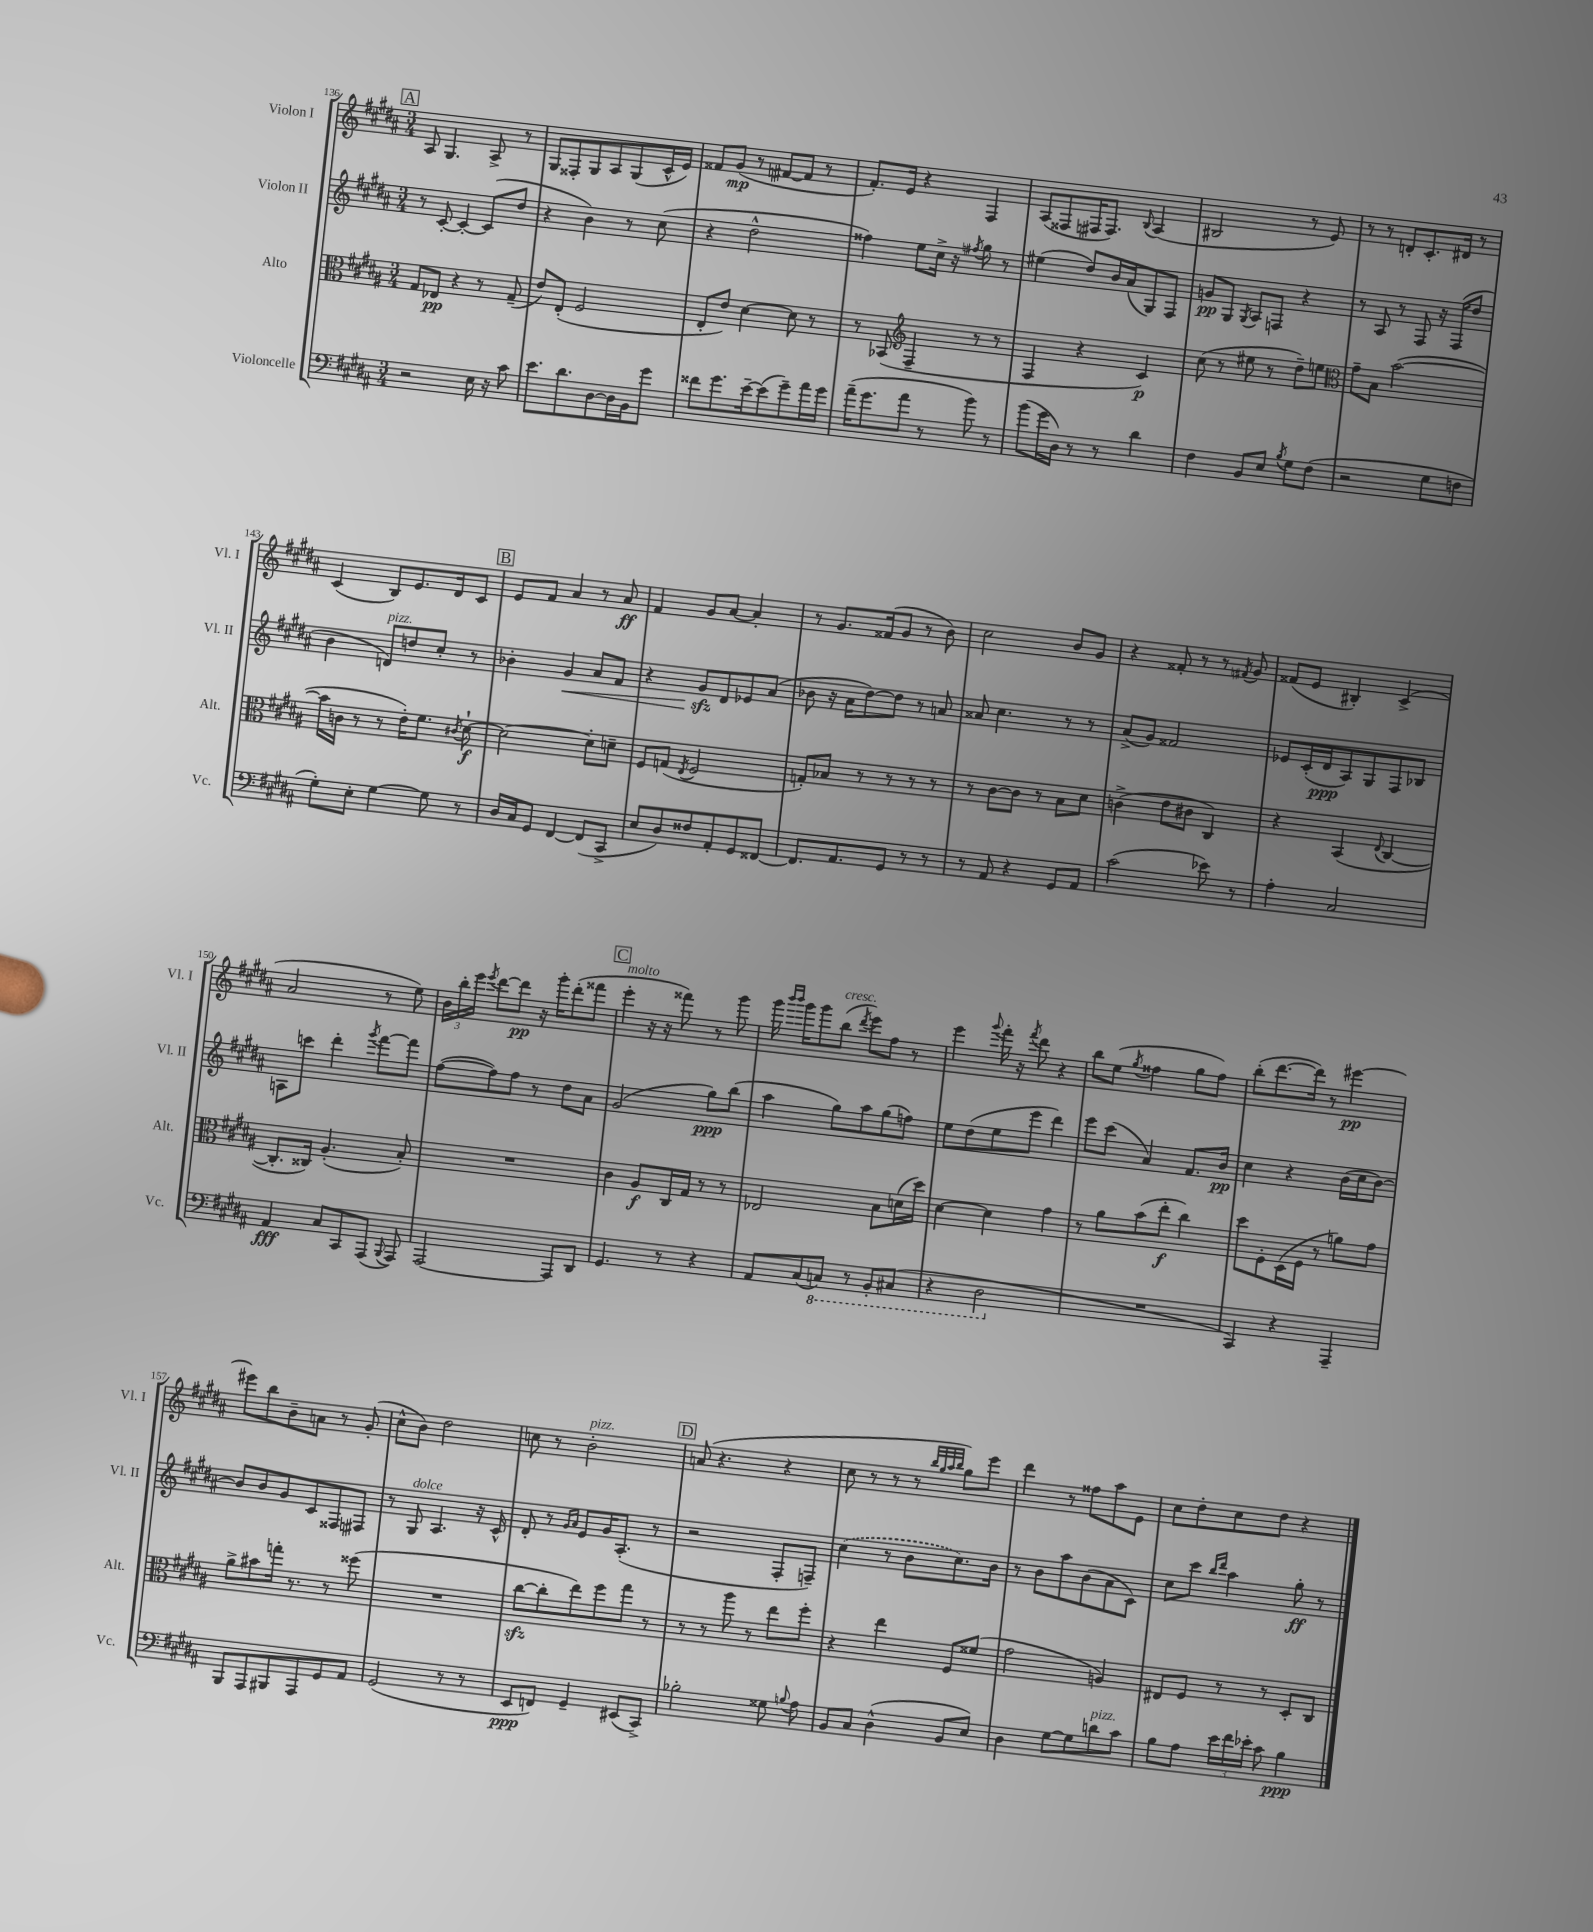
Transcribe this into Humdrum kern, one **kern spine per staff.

**kern	**kern	**kern	**kern
*staff4	*staff3	*staff2	*staff1
*clefF4	*clefC3	*clefG2	*clefG2
*k[f#c#g#d#a#]	*k[f#c#g#d#a#]	*k[f#c#g#d#a#]	*k[f#c#g#d#a#]
*M3/4	*M3/4	*M3/4	*M3/4
2r	8G#	8r	8A#
.	8E-	[8c#'	4.G#
.	4r	4c#'_	.
16E	8r	(8c#]	8A#^
16r	.	.	.
8c#	(8G#~	8dd#	8r
=	=	=	=
8.e	8e)	4r	8G#
.	(8E'	.	8F##'
8.d#	.	.	.
.	2F#	4b)	8G#
[8D#	.	.	8A#
16D#]	.	8r	(8G#
16BB	.	.	.
8g#	.	(8cc#	16c#^^
.	.	.	16e)
=	=	=	=
8f##	8E'	4r	8f##
8.g#	8e)	.	(8g#
.	[4d#	2dd#^^	8r
[16e~	.	.	.
(8e]	.	.	[8f#
8g#~)	8d#]	.	8f#]
16a#	8r	.	8r
16g#	.	.	.
=	=	=	=
(16a#~	8r	4ff##)	8.f#')
8.g#	.	.	.
.	(8BB-	.	.
.	.	.	16e
*	*clefG2	*	*
8a#	4F#~	8ee	4r
8r	.	16cc#^	.
.	.	16r	.
.	.	8qff#	.
8b)	8r	8gg#	4F#
8r	8r	8r	.
=	=	=	=
(8b	4F#	(4ee#	(8A#
16g#	.	.	8F##
16D#)	.	.	.
8r	4r	8dd#)	16F#
.	.	.	8.F#)
8r	.	16b	.
.	.	(16a#	.
.	.	.	8qqB
4d#	4c#)	8G#)	(4A#
.	.	8F#	.
=	=	=	=
4F#	(8cc#	8g	2B#
.	8r	8G#	.
.	.	8qG#	.
8BB	8ee#	8A#	.
8E	8r	8F	.
8qB	.	.	.
8G#	8dd#~)	4r	8r
(8F#	8ee	.	8e)
=	=	=	=
*	*clefC3	*	*
2r	8g#~	8r	8r
.	8B	8A#	8r
.	([2b	8r	8d'
.	.	8F#	8.c#'
8G#	.	16r	.
.	.	(16F#	16d#
8F	.	8dd#	8r
=	=	=	=
8G#')	16b]	4b	(4c#
.	16c	.	.
8E'	8r	.	.
[4G#	8r	8d)	8B)
.	16e')	8dd	8.e
.	8.f#	.	.
8G#]	.	8cc#'	.
.	.	.	16d#
.	8qc#	.	.
8r	[8d#`	8r	8c#
=	=	=	=
16D#	2d#_	4b-'	8e
16C#	.	.	.
8GG#	.	.	8f#
[4FF#	.	4g#	4a#
(8FF#]	8d#']	8a#	8r
8CC#^	8d~	8f#	8a#
=	=	=	=
8E	8F#	4r	4f#
8D#)	(8G	.	.
.	8qE	.	.
8F##	2F#	8g#	8g#
8AA#'	.	8d#	[8a#
8GG#	.	8e-	4a#']
[8FF##	.	(8a#	.
=	=	=	=
8.FF##]	8G')	8b-	8r
.	8B-	16r	8.g#
8.AA#	.	16a#	.
.	8r	[8dd#)	.
.	.	.	(16f##
8GG#	8r	8dd#]	8g#
8r	8r	8r	8r
8r	8r	8a	8b)
=	=	=	=
8r	8r	8a##	2cc#
8AA#	[8c#	4.cc#	.
4r	8c#]	.	.
.	8r	.	.
8GG#	8B	8r	8b
8AA#	8d#	8r	8g#
=	=	=	=
(2c#	(4c^	(8a#^	4r
.	.	8g#)	.
.	8e	2f##	8f##'
.	8c#	.	8r
8e-)	4C#)	.	8r
.	.	.	8qf#
8r	.	.	8g#
=	=	=	=
4A#'	4r	8e-	(8f##
.	.	(16c#'	8e
.	.	16d#	.
2C#	(4BB	8A#)	4B#')
.	.	8G#	.
.	8qqE	.	.
.	[4C#	8F#	(4c#^
.	.	8B-	.
=	=	=	=
4AA#	8.C#']	8A	2a#
.	.	8ccc	.
.	16C##)	.	.
8C#	(4.A#'	4ddd#'	.
8CC#	.	.	.
.	.	8qggg#	.
(8AAA#	.	[8fff#	8r
8qqBBB	.	.	.
8AAA#)	8B')	8fff#]	8ee)
=	=	=	=
[2AAA#	2.r	([8ff#	24b
.	.	.	24bb'
.	.	.	24eee
.	.	.	8qeee
.	.	8ff#])	[8ddd#
.	.	8ff#	8ddd#]
.	.	8r	16r
.	.	.	16ggg#'
8AAA#]	.	8dd#	(8ddd#'
8DD#	.	8a#	8fff##
=	=	=	=
4.GG#	4c#	(2g#	4eee'
.	8A#	.	16r
.	.	.	16r
8r	16C#	.	8fff##)
.	16G#	.	.
4r	8r	8gg#)	8r
.	8r	(8bb	8ggg#
=	=	=	=
8AA#	2E-	4aa#	16ggg#
.	.	.	16qqbbb
.	.	.	16qqbbb
.	.	.	16ggg#
(8C#	.	.	8ggg#
8CC)	.	8gg#)	(8bb
.	.	.	8qddd#
8r	.	8aa#	8eee)
8BBB'	8B	(8gg#	8ff#
(8CC#	(16d	8ff)	8r
.	16dd#)	.	.
=	=	=	=
4r	[4d#	8ee	4eee
.	.	(8dd#	.
.	.	.	8qqggg#
2DD#	4d#]	8ee	16fff#'
.	.	.	16r
.	.	.	8qfff#
.	.	8eee	8ddd#
.	4g#	4ddd#)	4r
=	=	=	=
2.r	8r	8eee	8bb
.	8a#	(8ccc#	(8ee
.	.	.	8qgg#
.	(8b	4a#)	4ff##
.	8ee'	.	.
.	4cc#)	8.f#	8gg#
.	.	.	8ff##)
.	.	16b	.
=	=	=	=
4CC#)	8dd#	4cc#	(8bb'
.	8F#'	.	[8.ddd#
4r	(16D#	4r	.
.	16F#	.	16ddd#])
.	8r	.	8r
4AAA#~	8a)	(16b	[4eee#
.	.	16cc#	.
.	8g#	[8b)	.
=	=	=	=
8BBB	8a#^	8b]	8eee#]
8AAA#	8b#	8b	8bb
8BBB#	16gg'	8g#	8b~
.	8.r	.	.
8AAA#	.	8c#	8a
8GG#	8r	8F##	8r
8AA#	(8ff##	8F#	(8g#'
=	=	=	=
(2GG#	2.r	8r	8cc#^^
.	.	8G#	8b)
.	.	4.A#	2dd#
8r	.	.	.
8r	.	16r	.
.	.	16c#^^	.
=	=	=	=
8EE	[8cc#	8d#'	8cc
8FF)	8cc#']	8r	8r
.	.	16qqg#	.
.	.	16qqa#	.
4GG#~	8ee)	8e	2b'
.	8ff#	16g#	.
.	.	(8.A#'	.
(8EE#	8gg#	.	.
8CC#^)	8r	8r	.
=	=	=	=
2B-'	8r	2r	(8a
.	8r	.	4.r
.	8aa#	.	.
.	8r	.	.
8G##	8ee	8F#'	4r
8qqB	.	.	.
8A#	8ff#'	8F~)	.
=	=	=	=
8BB	4r	(4cc#	8cc#
8C#	.	.	8r
(4D#^^	4ee	8r	8r
.	.	8b	8r
.	.	.	32qqbb
.	.	.	32qqgg#
.	.	.	32qqaa#
.	.	.	32qqbb
8BB	8F#	8.cc#)	8gg#)
8E)	(8f##	.	8eee
.	.	16b	.
=	=	=	=
4D#	2g#	8r	4ddd#
.	.	8b	.
[8G#	.	8aa#	8r
8G#]	.	(8b	8ff##
8d	4A)	8a#	8aa#
8c#	.	8c#)	8e
=	=	=	=
8B	8E#	8cc#	8cc#
8A#	8F#	8ccc#	8dd#'
.	.	16qqbb	.
.	.	16qqddd#	.
24e	8r	4aa#	8cc#
24f#	.	.	.
24e-'	.	.	.
8c#	8r	.	8dd#
4B	8D#'	8gg#'	4r
.	8C#	8r	.
==	==	==	==
*-	*-	*-	*-
